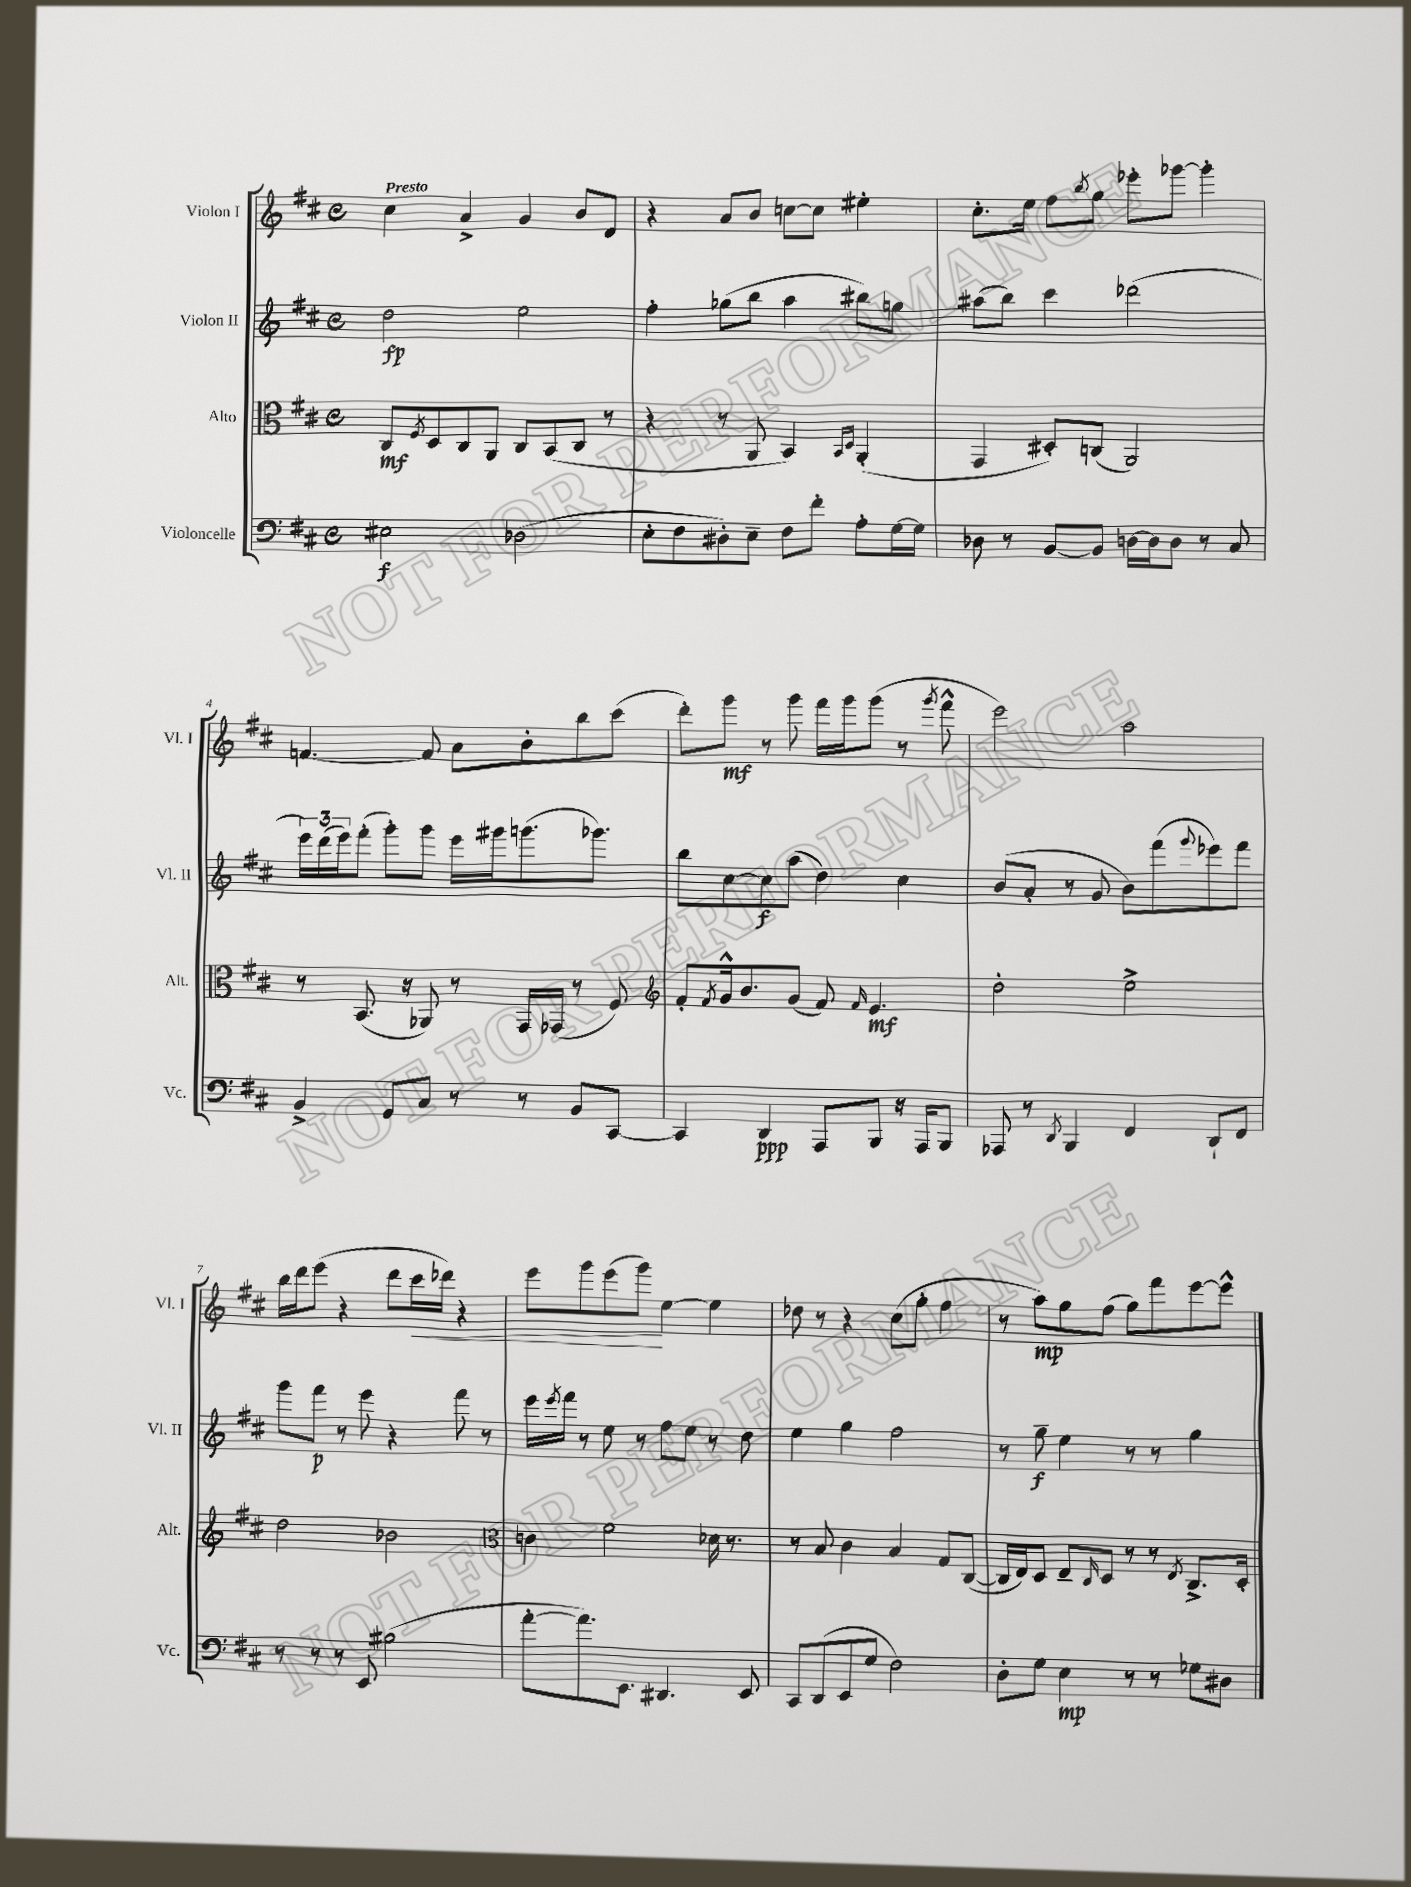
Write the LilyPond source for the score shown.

<<
\new StaffGroup <<
\new Staff = "s0" \with { instrumentName = "Violon I" shortInstrumentName = "Vl. I" } {
    \clef treble \key d \major \defaultTimeSignature \time 4/4 \tempo "Presto"
    cis''4 a'4-> g'4 b'8 d'8 |
    r4 a'8 b'8 c''8~ c''8 eis''4-. |
    cis''8.-. e''16 fis''8 \acciaccatura { b''8 } g''8 ees'''8-. ges'''8~ ges'''4-. |
    f'4.~ f'8 a'8 b'8-. b''8 cis'''8( |
    d'''8-.) g'''8\mf r8 g'''8 fis'''16 g'''16 g'''8( r8 \acciaccatura { g'''8 } fis'''8-^ |
    e'''2) a''2 |
    b''16 d'''16 e'''8( r4 d'''8 cis'''16\< des'''16) r4 |
    e'''8 g'''8 e'''8( g'''8\!) e''4~ e''4 |
    des''8 r8 r4 cis''8( g''8-. fis''4 |
    r8 a''8\mp) g''8 fis''8( g''8) fis'''8 e'''8~ e'''8-^ \bar "|." |
}
\new Staff = "s1" \with { instrumentName = "Violon II" shortInstrumentName = "Vl. II" } {
    \clef treble \key d \major \defaultTimeSignature \time 4/4
    d''2\fp e''2 |
    fis''4-. ges''8( b''8 a''4 bis''8) g''8 |
    ais''8( b''8) cis'''4 des'''2( |
    \tuplet 3/2 { e'''16) d'''16( e'''16) } fis'''8-.( g'''8-.) g'''8 e'''16 gis'''16 g'''8.( ges'''8.) |
    b''8 cis''8~ cis''8\f a''8( d''4) cis''4 |
    b'8( a'8-. r8 g'8 b'8) fis'''8( \appoggiatura { g'''8 } ees'''8) fis'''8 |
    g'''8 fis'''8\p r8 e'''8 r4 fis'''8 r8 |
    e'''16 \acciaccatura { e'''8 } fis'''16 r8 e''8 r8 fis''8 e''8 r8 d''8 |
    e''4 g''4 fis''2 |
    r8 g''8--\f e''4 r8 r8 g''4 \bar "|." |
}
\new Staff = "s2" \with { instrumentName = "Alto" shortInstrumentName = "Alt." } {
    \clef alto \key d \major \defaultTimeSignature \time 4/4
    cis8\mf \acciaccatura { fis8 } d8 cis8 a,8 cis8 b,8( cis8 r8 |
    r4 r8 a,8 b,4) \grace { b,16 d16 } a,4-.( |
    g,4 dis8-.) c8( a,2) |
    r8 b,8.( r16 aes,8) r8 g,16 ges,16( r8 fis8) |
    \clef treble fis'8-. \acciaccatura { fis'8 } g'16-^ b'8. g'8( fis'8) \grace { fis'16 } e'4.\mf |
    d''2-. e''2-> |
    d''2 bes'2 |
    \clef alto c'4 fis'2 des'16 r8. |
    r8 b8 cis'4 b4 g8 cis8~( |
    cis16 e16) d8 e8-- \grace { cis16 } d8 r8 r8 \acciaccatura { e8 } cis8.-> d16-. \bar "|." |
}
\new Staff = "s3" \with { instrumentName = "Violoncelle" shortInstrumentName = "Vc." } {
    \clef bass \key d \major \defaultTimeSignature \time 4/4
    eis2\f des2( |
    e8-. fis8 dis8-.) e8-- fis8 fis'8-. a8-. g16~ g16 |
    des8 r8 b,8~ b,8 d16~ d16 d8 r8 cis8 |
    b,4-> g,8 cis8 r8 r8 b,8 cis,8~ |
    cis,4 d,4\ppp a,,8 b,,8 r16 a,,16 b,,8 |
    aes,,8 r8 \acciaccatura { d,8 } b,,4 fis,4 d,8-! fis,8 |
    r8 r8 r8 e,8 bis2( |
    a'8~-. a'8.) e,8. dis,4. e,8 |
    cis,8 d,8( e,8 g8 fis2) |
    d8-. g8 e4\mp r8 r8 ges8 dis8 \bar "|." |
}
>>
>>
